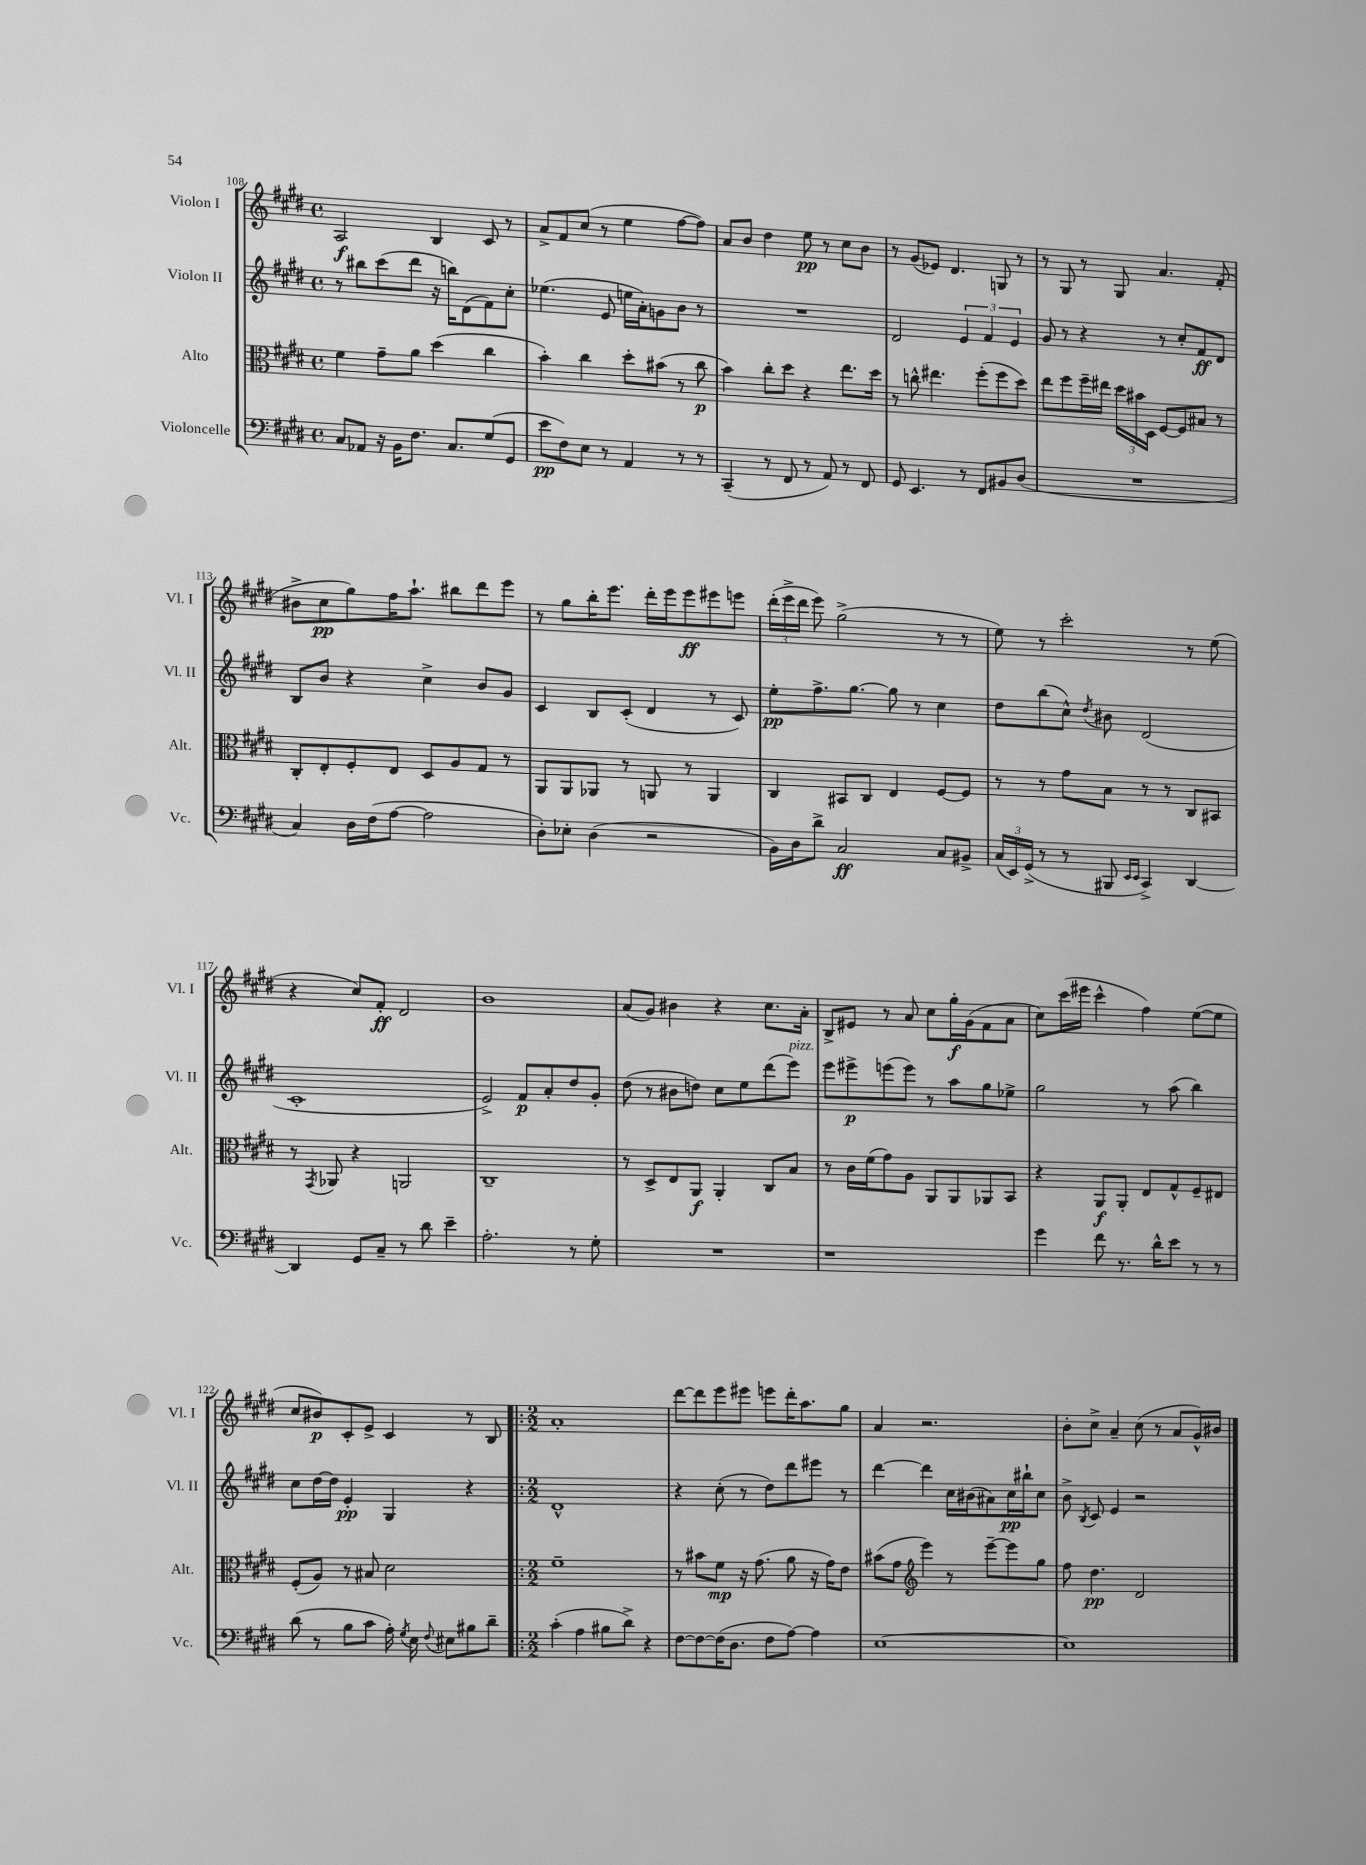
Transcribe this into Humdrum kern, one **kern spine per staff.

**kern	**dynam	**kern	**dynam	**kern	**dynam	**kern	**dynam
*part4	*part4	*part3	*part3	*part2	*part2	*part1	*part1
*staff4	*staff4	*staff3	*staff3	*staff2	*staff2	*staff1	*staff1
*I"Violoncelle	*	*I"Alto	*	*I"Violon II	*	*I"Violon I	*
*I'Vc.	*	*I'Alt.	*	*I'Vl. II	*	*I'Vl. I	*
*clefF4	*	*clefC3	*	*clefG2	*	*clefG2	*
*k[f#c#g#d#]	*	*k[f#c#g#d#]	*	*k[f#c#g#d#]	*	*k[f#c#g#d#]	*
*M4/4	*	*M4/4	*	*M4/4	*	*M4/4	*
*met(c)	*	*met(c)	*	*met(c)	*	*met(c)	*
=108	=108	=108	=108	=108	=108	=108	=108
8C#/L	.	4f#\	.	8r	.	2A/	f
8AA-X/J	.	.	.	8bb#X\L	.	.	.
16r	.	8g#~\L	.	(8ccc#\	.	.	.
16BB\KL	.	.	.	.	.	.	.
8.F#\J	.	8a\J	.	8ddd#\J	.	.	.
.	.	(4dd#\	.	16r	.	4B/	.
8.C#/L	.	.	.	16bbn\KL)	.	.	.
.	.	.	.	(8d#\	.	.	.
(8G#/	.	4cc#\	.	8f#\)	.	8c#/	.
8GG#/J	.	.	.	8cc#'\J	.	8r	.
=109	=109	=109	=109	=109	=109	=109	=109
8e\L	pp	4b'\)	.	(4.ee-X\	.	8a^/L	.
8F#\)	.	.	.	.	.	8f#/	.
8E\J	.	4cc#\	.	.	.	(8cc#/J	.
8r	.	.	.	8e/	.	8r	.
4AA/	.	8dd#'\L	.	16een\LL	.	4ee\	.
.	.	.	.	16a'\J)	.	.	.
.	.	(8b#X\J	.	8gn\	.	.	.
8r	.	8r	.	8b\J	.	[8ff#\L	.
8r	.	8cc#\	p	8r	.	8ff#\J])	.
=110	=110	=110	=110	=110	=110	=110	=110
(4CC#~/	.	4b\)	.	1r	.	8a/L	.
.	.	.	.	.	.	8b/J	.
8r	.	8cc#'\L	.	.	.	4dd#\	.
8FF#/	.	8dd#\J	.	.	.	.	.
8r	.	4r	.	.	.	8ee\	pp
8AA/)	.	.	.	.	.	8r	.
8r	.	8.ee\L	.	.	.	8cc#\L	.
8FF#/	.	.	.	.	.	8b\J	.
.	.	16dd#\Jk	.	.	.	.	.
=111	=111	=111	=111	=111	=111	=111	=111
8GG#/	.	8r	.	2d#/	.	8r	.
4.EE/	.	8ccn^^\	.	.	.	(8g#/L	.
.	.	4.ee#X\	.	.	.	8e-X/J)	.
.	.	.	.	.	.	4.d#/	.
8r	.	.	.	6e/	.	.	.
8FF#/L	.	(8ff#'\L	.	.	.	.	.
.	.	.	.	6f#/	.	.	.
8BB#X/	.	8ff#\	.	.	.	8Gn/	.
.	.	.	.	6e/	.	.	.
(8D#/J	.	8dd#\J)	.	.	.	8r	.
=112	=112	=112	=112	=112	=112	=112	=112
1r	.	8ee\L	.	8g#/	.	8r	.
.	.	8ff#\	.	8r	.	8G#/	.
.	.	16ff#~\L	.	4r	.	8r	.
.	.	16ee#X\JJ	.	.	.	.	.
.	.	24dd#\LL	.	.	.	8G#/	.
.	.	24b#X\	.	.	.	.	.
.	.	24D#\JJ	.	.	.	.	.
.	.	[8F#/L	.	8r	.	4.a/	.
.	.	8F#/]	.	8cc#'/L	.	.	.
.	.	8B#X/J	.	8f#/	ff	.	.
.	.	8r	.	8d#/J	.	(8f#'/	.
!!LO:LB:g=z
=113	=113	=113	=113	=113	=113	=113	=113
4C#/)	.	8C#'/L	.	8B/L	.	8b#X^\L	.
.	.	8E'/	.	8b/J	.	8cc#\	pp
16D#\LL	.	8F#'/	.	4r	.	8gg#\)	.
(16F#\J	.	.	.	.	.	.	.
[8A\J	.	8E/J	.	.	.	16ff#\K	.
.	.	.	.	.	.	8.aa`\J	.
2A\]	.	8D#/L	.	4cc#^\	.	.	.
.	.	8A/	.	.	.	8bb#X\L	.
.	.	8G#/J	.	8b/L	.	8ddd#\	.
.	.	8r	.	8g#/J	.	8eee\J	.
=114	=114	=114	=114	=114	=114	=114	=114
8D#'\L)	.	8AA/L	.	4c#/	.	8r	.
8E-X'\J	.	8AA/	.	.	.	8gg#\L	.
(4D#\	.	8AA-X/J	.	8B/L	.	16bb'\K	.
.	.	.	.	.	.	8.eee\J	.
.	.	8r	.	(8c#'/J	.	.	.
2r	.	8AAn/	.	4d#/	.	16ddd#'\LL	.
.	.	.	.	.	.	16eee\J	.
.	.	8r	.	.	.	8eee\	ff
.	.	4AA/	.	8r	.	8eee#X\	.
.	.	.	.	8c#/)	.	8eeen\J	.
=115	=115	=115	=115	=115	=115	=115	=115
16BB\LL)	.	4C#/	.	8ee'\L	pp	(24ddd#'\LL	.
.	.	.	.	.	.	24eee^\	.
16D#\J	.	.	.	.	.	.	.
.	.	.	.	.	.	24ddd#\JJ	.
8d#^\J	.	.	.	8.ff#^\	.	8eee\)	.
2C#/	ff	8BB#X/L	.	.	.	(2gg#^\	.
.	.	.	.	[8.gg#\J	.	.	.
.	.	8C#/J	.	.	.	.	.
.	.	4E/	.	8gg#\]	.	.	.
.	.	.	.	8r	.	.	.
8C#/L	.	[8F#/L	.	4cc#\	.	8r	.
8BB#X^/J	.	8F#/J]	.	.	.	8r	.
=116	=116	=116	=116	=116	=116	=116	=116
(24C#/LL	.	8r	.	8dd#\L	.	8ee\)	.
24EE/)	.	.	.	.	.	.	.
(24GG#^/JJ	.	.	.	.	.	.	.
8r	.	8r	.	(8bb\	.	8r	.
8r	.	8g#\L	.	8cc#^^\J)	.	2ccc#'\	.
.	.	.	.	8qdd#/	.	.	.
8BBB#X/	.	8B\J	.	8b#X\	.	.	.
16qqEE/LL	.	.	.	.	.	.	.
16qqEE/JJ	.	.	.	.	.	.	.
4CC#^/)	.	8r	.	(2d#/	.	.	.
.	.	8r	.	.	.	.	.
[4DD#/	.	8C#/L	.	.	.	8r	.
.	.	8BB#X/J	.	.	.	(8ee\	.
!!LO:LB:g=z
=117	=117	=117	=117	=117	=117	=117	=117
4DD#/]	.	8r	.	1c#'	.	4r	.
.	.	8qGG#/	.	.	.	.	.
.	.	8AA-X/	.	.	.	.	.
8GG#/L	.	4r	.	.	.	8cc#/L)	.
8C#~/J	.	.	.	.	.	8f#'/J	ff
8r	.	2AAn/	.	.	.	2d#/	.
8d#\	.	.	.	.	.	.	.
4e~\	.	.	.	.	.	.	.
=118	=118	=118	=118	=118	=118	=118	=118
2.A'\	.	1C#~	.	2e^/)	.	1b	.
.	.	.	.	8f#/L	p	.	.
.	.	.	.	8a'/	.	.	.
8r	.	.	.	8dd#/	.	.	.
8G#'\	.	.	.	8g#'/J	.	.	.
=119	=119	=119	=119	=119	=119	=119	=119
1r	.	8r	.	(8dd#\	.	(8a/L	.
.	.	8D#^/L	.	8r	.	8g#/J)	.
.	.	8E/	.	8b#X\L	.	4b#X\	.
.	.	8AA/J	f	8ddn\J)	.	.	.
.	.	4AA'/	.	8cc#\L	.	4r	.
.	.	.	.	8ee\	.	.	.
.	.	8C#/L	.	(8ddd#\	.	8.cc#\L	.
!	!	!	!	!LO:TX:a:i:t=pizz.	!	!	!
.	.	8B/J	.	8eee\J)	.	.	.
.	.	.	.	.	.	16a'\Jk	.
=120	=120	=120	=120	=120	=120	=120	=120
1r	.	8r	.	8eee\L	.	8B^/L	.
.	.	16c#\LL	.	8eee#X^\	p	8e#X/J	.
.	.	(16f#\J	.	.	.	.	.
.	.	8g#\)	.	(8eeen\	.	8r	.
.	.	8A\J	.	8eee\J)	.	8a/	.
.	.	8AA/L	.	8r	.	8cc#\L	.
.	.	8AA/	.	8aa\L	.	16gg#'\L	f
.	.	.	.	.	.	(16g#\J	.
.	.	8AA-X/	.	8gg#\	.	8f#\	.
.	.	8BB/J	.	8ee-X^\J	.	8a\J	.
=121	=121	=121	=121	=121	=121	=121	=121
4g#\	.	4r	.	2gg#\	.	8cc#\L)	.
.	.	.	.	.	.	(16ccc#\L	.
.	.	.	.	.	.	16eee#X\JJ	.
8f#\	.	8AA/L	f	.	.	4ccc#^^\	.
8.r	.	8AA'/J	.	.	.	.	.
.	.	8E/L	.	8r	.	4ff#\)	.
16d#^^\KL	.	.	.	.	.	.	.
8e\J	.	8G#^^/	.	(8aa\	.	.	.
8r	.	8F#~/	.	4bb\)	.	([8ee\L	.
8r	.	8E#X/J	.	.	.	8ee\J]	.
!!LO:LB:g=z
=122	=122	=122	=122	=122	=122	=122	=122
(8d#\	.	(8F#'/L	.	8cc#\L	.	8cc#/L	.
8r	.	8A/J)	.	[16dd#\L	.	8b#X/)	p
.	.	.	.	16dd#\JJ]	.	.	.
8B\L	.	8r	.	4e'/	pp	8c#'/	.
8c#\J	.	8B#X/	.	.	.	8e^/J	.
16A'\)	.	2d#\	.	4G#/	.	4c#/	.
8qG#/	.	.	.	.	.	.	.
16E\	.	.	.	.	.	.	.
8qqF#/	.	.	.	.	.	.	.
8E#X\L	.	.	.	.	.	.	.
8B#X\	.	.	.	4r	.	8r	.
8d#~\J	.	.	.	.	.	8B/	.
=123!|:	=123!|:	=123!|:	=123!|:	=123!|:	=123!|:	=123!|:	=123!|:
*M2/2	*	*M2/2	*	*M2/2	*	*M2/2	*
(4c#'\	.	1f#~	.	1d#^^	.	1a'	.
4A\	.	.	.	.	.	.	.
8B#X\L	.	.	.	.	.	.	.
8d#^\J)	.	.	.	.	.	.	.
4r	.	.	.	.	.	.	.
=124	=124	=124	=124	=124	=124	=124	=124
[8F#\L	.	8r	.	4r	.	[8ddd#\L	.
8F#\_	.	8b#X\L	.	.	.	8ddd#\]	.
(16F#\K]	.	8f#\J	mp	(8cc#'\	.	8eee\	.
8.D#\J	.	.	.	.	.	.	.
.	.	16r	.	8r	.	8eee#X\J	.
.	.	(8.g#\	.	.	.	.	.
8F#\L	.	.	.	8dd#\L)	.	8eeen\L	.
[8A\J)	.	8a\	.	8ddd#\	.	16ddd#'\K	.
.	.	.	.	.	.	8.aa\	.
4A\]	.	16r	.	8eee#X\J	.	.	.
.	.	16g#\KL)	.	.	.	.	.
.	.	8e\J	.	8r	.	8gg#\J	.
=125	=125	=125	=125	=125	=125	=125	=125
[1E	.	(8b#X\L	.	[4ddd#\	.	4a/	.
.	.	8g#\J	.	.	.	.	.
*	*	*clefG2	*	*	*	*	*
.	.	4eee\)	.	4ddd#\]	.	2.r	.
.	.	8r	.	16cc#\LL	.	.	.
.	.	.	.	(16b#X\J	.	.	.
.	.	[8eee~\L	.	8a#X\)	.	.	.
.	.	8eee\]	.	16cc#\L	pp	.	.
.	.	.	.	16bb#X`\J	.	.	.
.	.	8gg#\J	.	8cc#\J	.	.	.
=126	=126	=126	=126	=126	=126	=126	=126
1E]	.	8ff#\	.	8b^\	.	8b'\L	.
.	.	.	.	8qB/	.	.	.
.	.	4.dd#\	pp	8c#/	.	8cc#^\J	.
.	.	.	.	4e/	.	4a~/	.
.	.	2d#/	.	2r	.	(8cc#\	.
.	.	.	.	.	.	8r	.
.	.	.	.	.	.	8a/L	.
.	.	.	.	.	.	16g#^^/L)	.
.	.	.	.	.	.	16b#X/JJ	.
==	==	==	==	==	==	==	==
*-	*-	*-	*-	*-	*-	*-	*-
